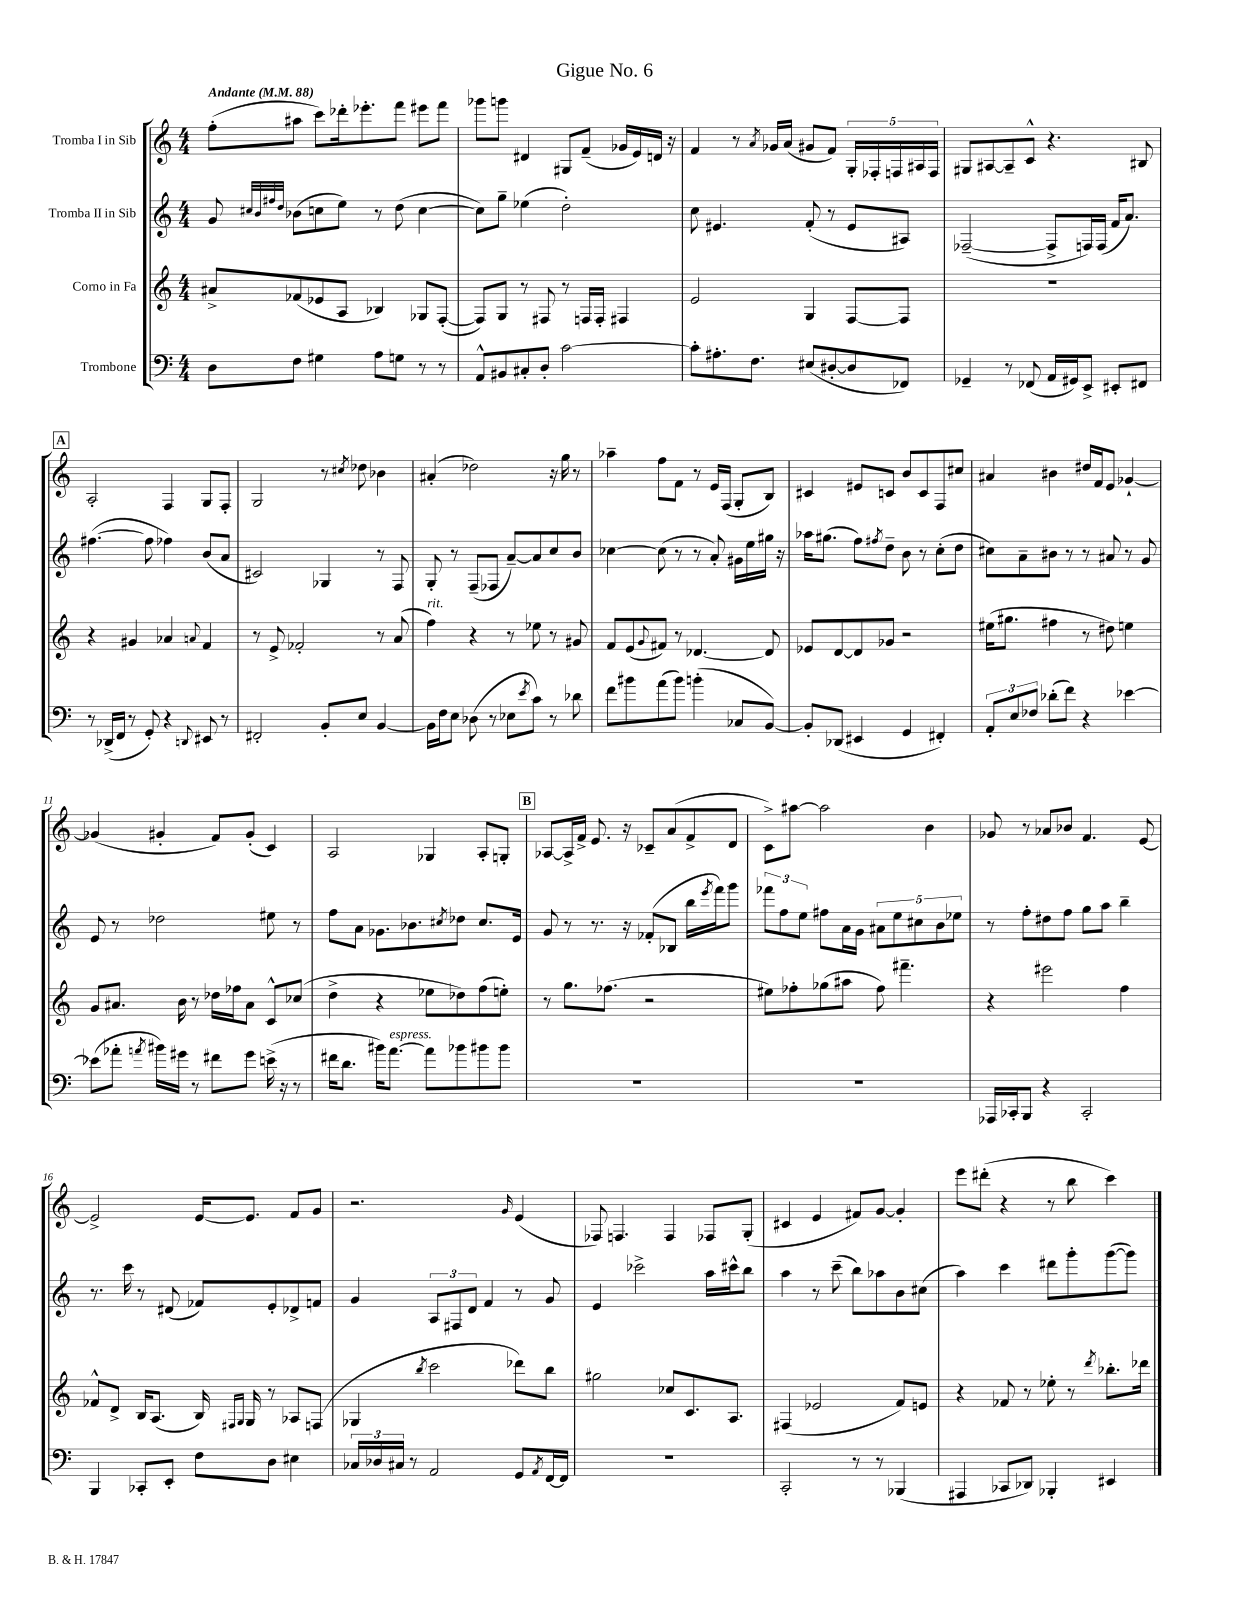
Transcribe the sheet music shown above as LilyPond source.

\header { title = "Gigue No. 6" }
<<
\new StaffGroup <<
\new Staff = "s0" \with { instrumentName = "Tromba I in Sib" } {
    \clef treble \key c \major \numericTimeSignature \time 4/4 \tempo "Andante" 4 = 88
    f''8-.( ais''8 c'''8) des'''16-. ees'''8.-. f'''8 eis'''8 f'''8 |
    ges'''8 g'''8 dis'4 gis8 f'8--( ges'16 e'16) d'16 r16 |
    f'4 r8 \acciaccatura { a'8 } ges'16 a'16( gis'8 f'8) \tuplet 5/4 { g16-. fes16-. f16 ais16 f16 } |
    gis8 ais8~ ais8-- c'8-^ r4. bis8 |
    \mark \markup { \box "A" } a2-. f4 g8 f8-. |
    g2 r8 \acciaccatura { cis''8 } des''8 bes'4 |
    ais'4-.( des''2) r16 g''16 r8 |
    aes''4-- f''8 f'8 r8 e'16 f16( g8-. b8) |
    cis'4 eis'8 c'8 b'8 c'8 f8 cis''8 |
    ais'4 bis'4 dis''16 f'16 e'8 ges'4~-! |
    ges'4( gis'4-. f'8) gis'8-.( c'4) |
    a2 ges4 a8-. g8-. |
    \mark \markup { \box "B" } aes8~ aes16-> f'16-> e'8. r16 ces'8-- a'8( f'8-> d'8 |
    c'8->) ais''8~ ais''2 b'4 |
    ges'8 r8 aes'8 bes'8 f'4. e'8~ |
    e'2-> e'16~ e'8. f'8 g'8 |
    r2. \grace { g'16 } e'4( |
    fes8) f4. f4 fes8 g8-.( |
    cis'4 e'4 fis'8) g'8~ g'4-. |
    e'''8 dis'''8-.( r4 r8 b''8 c'''4) \bar "|." |
}
\new Staff = "s1" \with { instrumentName = "Tromba II in Sib" } {
    \clef treble \key c \major \numericTimeSignature \time 4/4
    g'8 \grace { cis''32 b'32 fis''32 d''32 } bes'8( c''8 e''8) r8 d''8( c''4~ |
    c''8) g''8-- ees''4( d''2-.) |
    c''8 eis'4. f'8-.( r8 eis'8 ais8) |
    fes2~--( fes8-> f16) f16( f'16 a'8.) |
    \mark \markup { \box "A" } fis''4.~( fis''8 fes''4) b'8( a'8 |
    cis'2) ges4 r8 f8 |
    g8-. r8 f8--( fes8 a'8~--) a'8 c''8 b'8 |
    ces''4~ ces''8( r8 r8 a'8-.) gis'16 e''16 gis''16 r16 |
    aes''16 gis''8.( f''8) \acciaccatura { fis''8 } d''8-- b'8 r8 c''8-.( d''8 |
    cis''8) a'8-- bis'8 r8 r8 ais'8 r8 g'8 |
    e'8 r8 des''2 eis''8 r8 |
    f''8 a'8 ges'8. bes'8. \acciaccatura { cis''8 } des''8 cis''8. e'16 |
    \mark \markup { \box "B" } g'8 r8 r8. r16 fes'8-.( bes8 b''16 \acciaccatura { e'''8 } f'''16) g'''8 |
    \tuplet 3/2 { fes'''8 f''8 e''8 } fis''8 a'16 g'16 \tuplet 5/4 { ais'8 e''8 cis''8 b'8 ees''8 } |
    r8 f''8-. dis''8 f''8 g''8 a''8 b''4-- |
    r8. c'''16 r8 dis'8( fes'8) e'8-. des'8-> f'8 |
    g'4 \tuplet 3/2 { a8 fis8 d'8 } f'4 r8 g'8 |
    e'4 ces'''2-> a''16 cis'''16-^ b''8 |
    a''4 r8 c'''8--( b''8) aes''8 b'8 cis''8( |
    a''4) c'''4 dis'''8 g'''8-. g'''8~( g'''8) \bar "|." |
}
\new Staff = "s2" \with { instrumentName = "Corno in Fa" } {
    \clef treble \key c \major \numericTimeSignature \time 4/4
    ais'8-> fes'8( ees'8 a8 bes4) ges8 f8~-.( |
    f8) g8 r8 fis8 r8 f16 f16-. fis4 |
    e'2 g4 f8~ f8 |
    R1 |
    \mark \markup { \box "A" } r4 gis'4 aes'4 \appoggiatura { a'8 } f'4 |
    r8 e'8-> fes'2-. r8 a'8( |
    f''4^\markup { \italic "rit." }) r4 r8 ees''8 r8 gis'8 |
    f'8 e'8( \appoggiatura { g'8 } fis'8) r8 des'4.~ des'8 |
    ees'8 d'8~ d'8 ges'8 r2 |
    eis''16( gis''8. fis''4 r8 dis''8) e''4 |
    g'8 ais'8. b'16 r8 des''16 fes''16 ais'8 c'8-^ ces''8( |
    d''4-> r4 ees''8 des''8) f''8( e''8-.) |
    \mark \markup { \box "B" } r8 g''8. fes''8.( r2 |
    eis''8) fes''8-. ges''8( ais''8 fes''8) fis'''4.-- |
    r4 eis'''2 f''4 |
    fes'8-^ d'8-> b16 a8.( b16) \grace { fis16 g16 } g16 r8 aes8 f8( |
    ges4 \acciaccatura { b''8 } c'''2 des'''8) b''8 |
    gis''2 ces''8 c'8. a8. |
    fis4( ees'2 f'8) e'8 |
    r4 fes'8 r8 ees''8-. r8 \acciaccatura { d'''8 } bes''8.-. des'''16 \bar "|." |
}
\new Staff = "s3" \with { instrumentName = "Trombone" } {
    \clef bass \key c \major \numericTimeSignature \time 4/4
    d8 f8 gis4 a8 g8 r8 r8 |
    a,8-^ bis,8 cis8-. d8-. c'2~ |
    c'8-. ais8.-. f8. eis8( dis8~-. dis8 fes,8) |
    ges,4-- r8 fes,8( a,16 gis,16) e,8-> eis,8-. fis,8 |
    \mark \markup { \box "A" } r8 des,16->( f,16 r8 g,8-.) r4 \appoggiatura { d,8 } eis,8 r8 |
    fis,2-. b,8-. e8 b,4~ |
    b,16 f16 e8 des8( r8 ees8 \acciaccatura { e'8 } c'8) r8 des'8 |
    f'8 bis'8 a'8( bis'8) b'4-.( ces8 b,8~) |
    b,8-. des,8( eis,4 g,4 fis,4-.) |
    \tuplet 3/2 { a,8-. e8 fes8 } des'8-.( f'8) r4 ees'4~ |
    ees'8( aes'8-. \acciaccatura { a'8 } bis'16) gis'16 r8 fis'8 gis'8 e'16->( r16 r8 |
    fis'16 d'8. bis'16) a'8.~^\markup { \italic "espress." } a'8 bes'8 bis'8 bis'8 |
    \mark \markup { \box "B" } R1 |
    R1 |
    aes,,16 ces,16-. b,,8 r4 ces,2-. |
    b,,4 ces,8-. e,8-. f8 d8 eis4 |
    \tuplet 3/2 { ces16 des16 cis16 } r8 a,2 g,8 \acciaccatura { a,8 } f,16~ f,16 |
    R1 |
    c,2-. r8 r8 bes,,4( |
    ais,,4 ces,8 des,8) bes,,4-. eis,4 \bar "|." |
}
>>
>>
